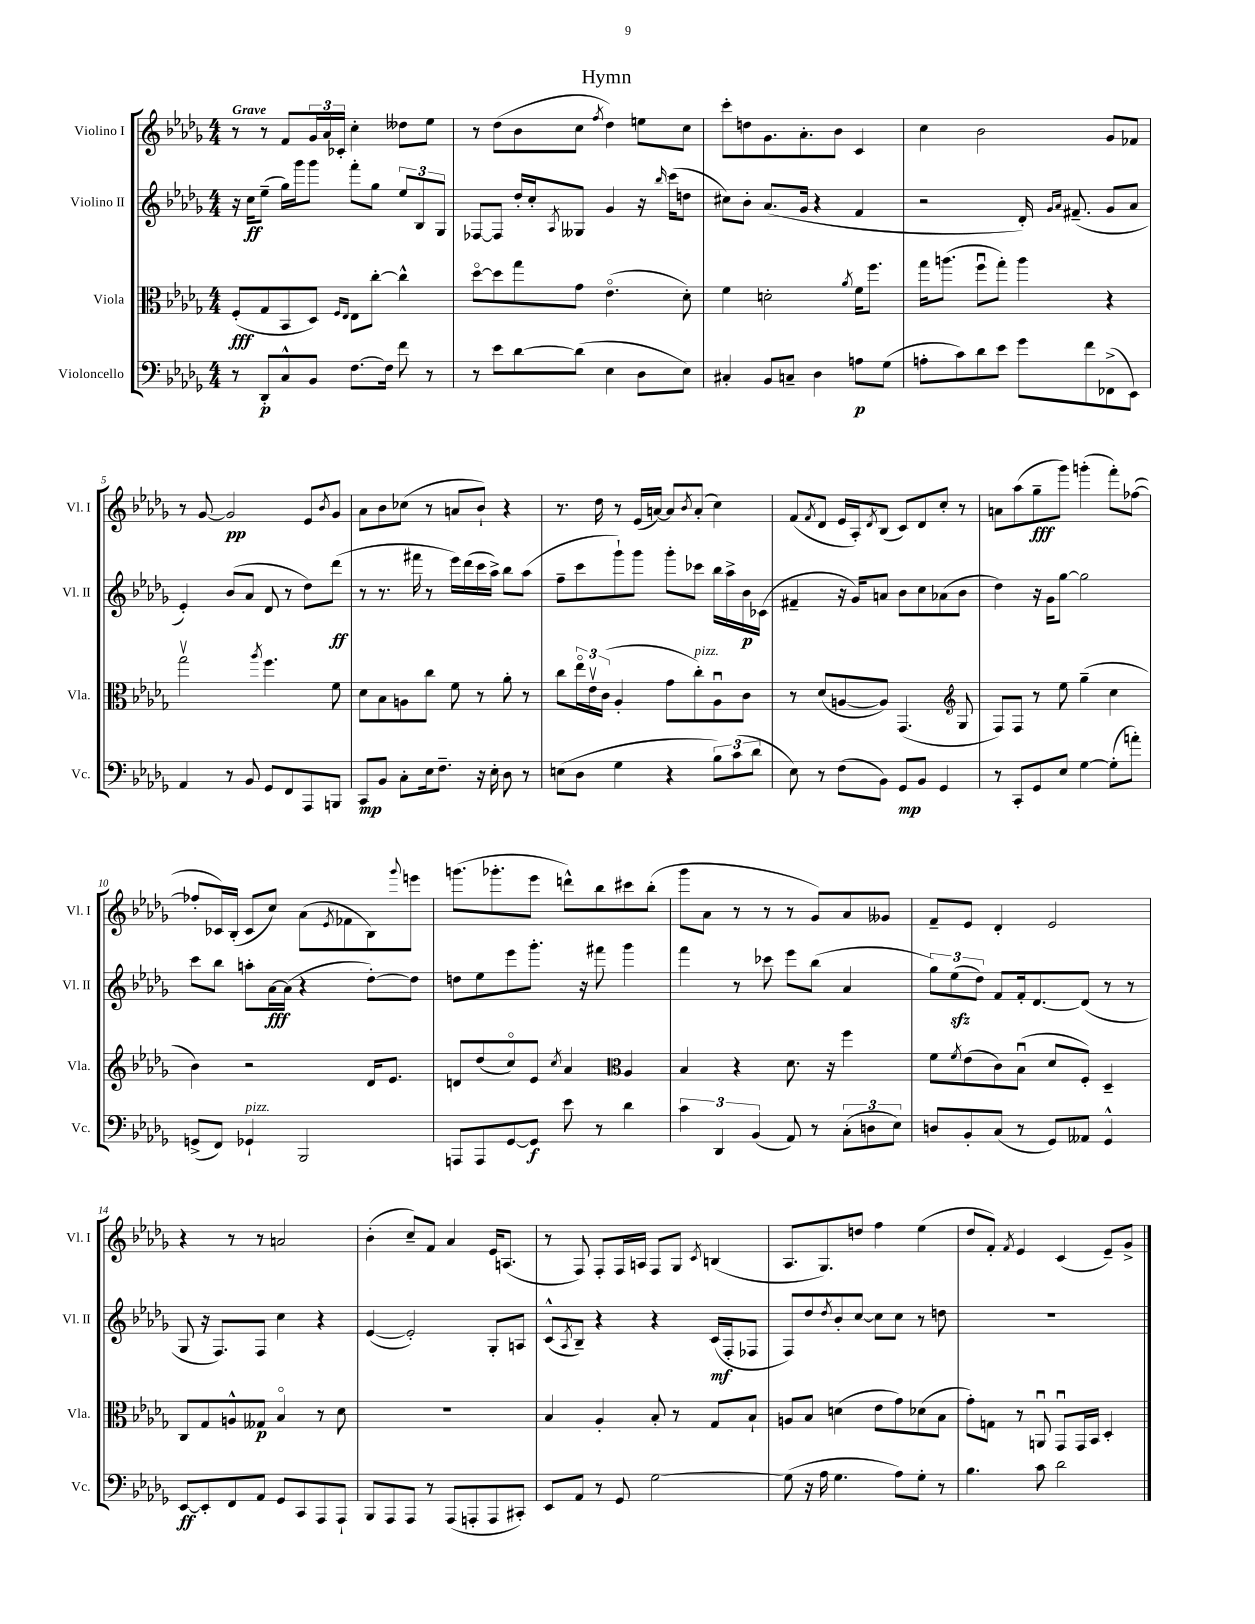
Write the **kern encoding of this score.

**kern	**dynam	**kern	**dynam	**kern	**dynam	**kern	**dynam
*part4	*part4	*part3	*part3	*part2	*part2	*part1	*part1
*staff4	*staff4	*staff3	*staff3	*staff2	*staff2	*staff1	*staff1
*I"Violoncello	*	*I"Viola	*	*I"Violino II	*	*I"Violino I	*
*I'Vc.	*	*I'Vla.	*	*I'Vl. II	*	*I'Vl. I	*
*clefF4	*	*clefC3	*	*clefG2	*	*clefG2	*
*k[b-e-a-d-g-]	*	*k[b-e-a-d-g-]	*	*k[b-e-a-d-g-]	*	*k[b-e-a-d-g-]	*
*M4/4	*	*M4/4	*	*M4/4	*	*M4/4	*
=1	=1	=1	=1	=1	=1	=1	=1
!	!	!	!	!	!	!LO:TX:a:B:t=Grave	!
8r	.	(8F'/L	fff	16r	.	8r	.
.	.	.	.	16cc\KL	ff	.	.
8DD-'/L	p	8G-/	.	(8ee-~\J	.	8r	.
8C^^/	.	8BB-/	.	16gg-\LL)	.	8f/L	.
.	.	.	.	16ggg-\J	.	.	.
8BB-/J	.	8D-/J)	.	8ggg-\J	.	24g-/L	.
.	.	.	.	.	.	24a-/	.
.	.	.	.	.	.	24c-X'/JJ	.
.	.	16qqF/LL	.	.	.	.	.
.	.	16qqE-/JJ	.	.	.	.	.
[8.F\L	.	8E-\L	.	8fff'\L	.	4cc'\	.
.	.	[8cc'\J	.	8gg-\J	.	.	.
16F\Jk]	.	.	.	.	.	.	.
8f\	.	4cc^^\]	.	12ee-/L	.	8dd--X\L	.
.	.	.	.	12B-/	.	.	.
8r	.	.	.	.	.	8ee-\J	.
.	.	.	.	12G-/J	.	.	.
=2	=2	=2	=2	=2	=2	=2	=2
8r	.	[8dd-\L	.	[8F-X/L	.	8r	.
8e-\L	.	8dd-\]	.	8F-/J]	.	(8dd-\L	.
[8d-\	.	8gg-\	.	16dd-'/LL	.	8b-\	.
.	.	.	.	16cc'/J	.	.	.
.	.	.	.	8qA-/	.	.	.
(8d-\J]	.	8g-\J	.	8G--X/J	.	8cc\J	.
.	.	.	.	.	.	8qff/	.
4E-\	.	(4.e-\	.	4g-/	.	4dd-\)	.
8D-\L	.	.	.	16r	.	8een\L	.
.	.	.	.	16qqbb-/	.	.	.
.	.	.	.	(16ccc\KL	.	.	.
8E-\J)	.	8d-'\)	.	8ddn\J	.	8cc\J	.
=3	=3	=3	=3	=3	=3	=3	=3
4C#X'/	.	4f\	.	8cc#X\L)	.	8ccc'\L	.
.	.	.	.	8b-'\J	.	8ddn\	.
8BB-/L	.	2dn'\	.	(8.a-/L	.	8.g-\	.
8Cn~/J	.	.	.	.	.	.	.
.	.	.	.	16g-/Jk	.	8.a-'\	.
4D-\	.	.	.	4r	.	.	.
.	.	.	.	.	.	8b-\J	.
.	.	8qa-/	.	.	.	.	.
8An\L	p	16f\KL	.	4f/	.	4c/	.
.	.	8.ff\J	.	.	.	.	.
(8G-\J	.	.	.	.	.	.	.
=4	=4	=4	=4	=4	=4	=4	=4
8An'\L	.	16gg-\KL	.	2r	.	4cc\	.
.	.	(8.aan\J	.	.	.	.	.
8c\)	.	.	.	.	.	.	.
8d-\	.	8ffu\L	.	.	.	2b-\	.
8e-\J	.	8gg-'\J)	.	.	.	.	.
8g-\L	.	4aa\	.	16d-'/)	.	.	.
.	.	.	.	16qqg-/LL	.	.	.
.	.	.	.	16qqa-/JJ	.	.	.
.	.	.	.	(8.f#X~/	.	.	.
8f\	.	.	.	.	.	.	.
(8FF-X^\	.	4r	.	8g-/L	.	8g-/L	.
8EE-\J)	.	.	.	8a-/J	.	8f-X/J	.
!!LO:LB:g=z
=5	=5	=5	=5	=5	=5	=5	=5
4AA-/	.	2gg-v\	.	4e-'/)	.	8r	.
.	.	.	.	.	.	[8g-/	.
8r	.	.	.	(8b-/L	.	2g-/]	pp
8BB-/	.	.	.	8a-/J	.	.	.
.	.	8qaa-/	.	.	.	.	.
8GG-/L	.	4.ff\	.	8d-/	.	.	.
8FF/	.	.	.	8r	.	.	.
8AAA-/	.	.	.	8dd-\L)	.	8e-/L	.
.	.	.	.	.	.	8qb-/	.
8BBBn/J	.	8f\	.	(8ddd-\J	ff	8g-/J	.
=6	=6	=6	=6	=6	=6	=6	=6
8CC/L	mp	8d-\L	.	8r	.	8a-\L	.
8BB-/J	.	8B-\	.	8.r	.	8b-\	.
8C'\L	.	8An\	.	.	.	(8cc-X\J	.
.	.	.	.	16fff#X\	.	.	.
16E-\k	.	8cc\J	.	8r	.	8r	.
8.F~\J	.	.	.	.	.	.	.
.	.	8f\	.	16eee-\LL)	.	8an/L	.
.	.	.	.	(16ddd-\	.	.	.
16r	.	8r	.	16ccc\	.	8b-`/J)	.
16E-'\	.	.	.	16aa-^\JJ)	.	.	.
8D-\	.	8a-'\	.	8bb-\L	.	4r	.
8r	.	8r	.	(8aa-\J	.	.	.
=7	=7	=7	=7	=7	=7	=7	=7
(8En\L	.	8cc\L	.	8ff~\L	.	8.r	.
8D-\J	.	24ee-\L	.	8ccc\	.	.	.
.	.	24e-v\	.	.	.	.	.
.	.	.	.	.	.	16dd-\	.
.	.	(24c\JJ	.	.	.	.	.
4G-\	.	4A-'/	.	8ggg-`\)	.	8r	.
.	.	.	.	8ggg-\J	.	(16e-/LL	.
.	.	.	.	.	.	[16an/JJ)	.
4r	.	8g-\L	.	8ggg-'\L	.	8a/L]	.
.	.	.	.	.	.	8qb-/	.
!	!	!LO:TX:a:i:t=pizz.	!	!	!	!	!
.	.	8cc'\)	.	8ccc-X\J	.	(8a'/J	.
12B-\L)	.	8A-u\	.	16bb-\LL	.	4cc\)	.
.	.	.	.	16aa-^\	.	.	.
(12c\	.	.	.	.	.	.	.
.	.	8c\J	.	16b-\	p	.	.
12d-\J	.	.	.	.	.	.	.
.	.	.	.	(16c-X\JJ	.	.	.
=8	=8	=8	=8	=8	=8	=8	=8
8E-\)	.	8r	.	4f#X~/	.	(8f/L	.
.	.	.	.	.	.	8qf/	.
8r	.	(8d-/L	.	.	.	8d-/J	.
(8F\L	.	[8An/	.	16r	.	16e-/LL	.
.	.	.	.	16g-/KL)	.	16A-'/J)	.
.	.	.	.	.	.	8qd-/	.
8BB-\J)	.	8A/J])	.	8an/J	.	(8B-/J	.
8GG-/L	mp	(4.GG-/	.	8b-\L	.	8c/L)	.
8BB-/J	.	.	.	8cc\	.	8d-/	.
4GG-/	.	.	.	(8a-X\	.	8cc'/J	.
*	*	*clefG2	*	*	*	*	*
.	.	8G-/	.	8b-\J	.	8r	.
=9	=9	=9	=9	=9	=9	=9	=9
8r	.	8F/L)	.	4dd-\)	.	8an\L	.
8CC'/L	.	8F/J	.	.	.	(8aa-\	.
8GG-/	.	8r	.	16r	.	8gg-~\	fff
.	.	.	.	16g-\KL	.	.	.
8E-/J	.	8ee-\	.	[8gg-\J	.	8ggg-\J)	.
[4G-\	.	(4gg-~\	.	2gg-\]	.	(4gggn'\	.
(8G-'\L]	.	4cc\	.	.	.	8fff'\L)	.
8an'\J)	.	.	.	.	.	([8ff-X\J	.
!!LO:LB:g=z
=10	=10	=10	=10	=10	=10	=10	=10
(8GGn^/L	.	4b-\)	.	8ccc\L	.	8ff-X'/L]	.
8FF/J)	.	.	.	8bb-\J	.	16c-X/L)	.
.	.	.	.	.	.	(16B-'/JJ	.
!LO:TX:a:i:t=pizz.	!	!	!	!	!	!	!
4GG-X`/	.	2r	.	8aan'\L	.	8c-/L	.
.	.	.	.	[16a-\L	fff	8cc/J)	.
.	.	.	.	(16a-\JJ]	.	.	.
2BBB-/	.	.	.	4r	.	(8a-\L	.
.	.	.	.	.	.	8qe-/	.
.	.	.	.	.	.	8f-X\	.
.	.	16d-/KL	.	[8dd-'\L)	.	8B-\)	.
.	.	8.e-/J	.	.	.	.	.
.	.	.	.	.	.	8qqggg-/	.
.	.	.	.	8dd-\J]	.	8eeen\J	.
=11	=11	=11	=11	=11	=11	=11	=11
8AAAn/L	.	8dn/L	.	8ddn\L	.	(8.gggn\L	.
8AAA/	.	(8dd-/	.	8ee-\	.	.	.
.	.	.	.	.	.	8.ggg-X'\	.
[8GG-/	.	8cc/)	.	8eee-\	.	.	.
8GG-/J]	f	8e-/J	.	8.ggg-'\J	.	8eee-\J	.
.	.	8qcc/	.	.	.	.	.
8e-\	.	4a-/	.	.	.	8dddn^^\L)	.
.	.	.	.	16r	.	.	.
8r	.	.	.	8fff#X\	.	8bb-\	.
*	*	*clefC3	*	*	*	*	*
4d-\	.	4A-/	.	4ggg-\	.	8ccc#X\	.
.	.	.	.	.	.	(8bb-'\J	.
=12	=12	=12	=12	=12	=12	=12	=12
6c\	.	4B-/	.	4fff\	.	8ggg-\L	.
.	.	.	.	.	.	8a-\J	.
6DD-/	.	.	.	.	.	.	.
.	.	4r	.	8r	.	8r	.
(6BB-/	.	.	.	.	.	.	.
.	.	.	.	8ccc-X\	.	8r	.
8AA-/)	.	8.d-\	.	8eee-\L	.	8r	.
8r	.	.	.	(8bb-\J	.	8g-/L)	.
.	.	16r	.	.	.	.	.
(12C'\L	.	4ff\	.	4a-/	.	8a-/	.
12Dn\	.	.	.	.	.	.	.
.	.	.	.	.	.	8g--X/J	.
12E-\J)	.	.	.	.	.	.	.
=13	=13	=13	=13	=13	=13	=13	=13
8Dn/L	.	8f\L	.	12gg-\L)	.	8f~/L	.
.	.	.	.	(12ee-zz\	.	.	.
.	.	8qf/	.	.	.	.	.
8BB-'/	.	(8e-\	.	.	.	8e-/J	.
.	.	.	.	12dd-\J)	.	.	.
(8C/J	.	8c\)	.	8f/L	.	4d-'/	.
8r	.	(8B-u\J	.	16f'/k	.	.	.
.	.	.	.	[8.d-/	.	.	.
8GG-/L)	.	8d-/L	.	.	.	2e-/	.
8AA--X/J	.	8F'/J)	.	(8d-/J]	.	.	.
4GG-^^/	.	4D-~/	.	8r	.	.	.
.	.	.	.	8r	.	.	.
!!LO:LB:g=z
=14	=14	=14	=14	=14	=14	=14	=14
[8EE-/L	ff	8C/L	.	8G-/	.	4r	.
8EE-'/]	.	8G-/	.	16r	.	.	.
.	.	.	.	8.F/L)	.	.	.
8FF/	.	8An^^/	.	.	.	8r	.
8AA-/J	.	8G--X/J	p	8F/J	.	8r	.
8GG-/L	.	4B-/	.	4cc\	.	2an/	.
8CC/	.	.	.	.	.	.	.
8AAA-/	.	8r	.	4r	.	.	.
8AAA-`/J	.	8d-\	.	.	.	.	.
=15	=15	=15	=15	=15	=15	=15	=15
8BBB-/L	.	1r	.	([4e-/	.	(4b-'\	.
8AAA-/	.	.	.	.	.	.	.
8AAA-/J	.	.	.	2e-'/])	.	8cc~/L)	.
8r	.	.	.	.	.	8f/J	.
(8AAA-/L	.	.	.	.	.	4a-/	.
8AAAn'/	.	.	.	.	.	.	.
8AAA/	.	.	.	8G-'/L	.	16e-/KL	.
.	.	.	.	.	.	(8.An/J	.
8CC#X'/J)	.	.	.	8An/J	.	.	.
=16	=16	=16	=16	=16	=16	=16	=16
8EE-/L	.	4B-/	.	(8c^^/L	.	8r	.
.	.	.	.	8qA-/	.	.	.
8AA-/J	.	.	.	8B-~/J)	.	8F/)	.
8r	.	4A-'/	.	4r	.	8F'/L	.
8GG-/	.	.	.	.	.	16F/L	.
.	.	.	.	.	.	16An/JJ	.
[2G-\	.	8B-'/	.	4r	.	8F/L	.
.	.	8r	.	.	.	8G-/J	.
.	.	.	.	.	.	8qc/	.
.	.	8G-/L	.	(16c/LL	mf	(4Bn/	.
.	.	.	.	16F'/J	.	.	.
.	.	8B-`/J	.	8F-X/J	.	.	.
=17	=17	=17	=17	=17	=17	=17	=17
(8G-\]	.	8An/L	.	8F/L)	.	8.A-/L	.
16r	.	8B-/J	.	8dd-/	.	.	.
16A-\	.	.	.	.	.	8.G-/)	.
.	.	.	.	8qdd-/	.	.	.
4.G-\	.	(4dn\	.	8b-'/	.	.	.
.	.	.	.	[8cc/J	.	8ddn/J	.
.	.	8e-\L	.	8cc\L]	.	4ff\	.
8A-\L)	.	8g-\)	.	8cc\J	.	.	.
8G-'\J	.	(8d-X\	.	8r	.	(4ee-\	.
8r	.	8B-\J	.	8ddn\	.	.	.
=18	=18	=18	=18	=18	=18	=18	=18
4.B-\	.	8g-'\L)	.	1r	.	8dd-/L	.
.	.	8Gn\J	.	.	.	8f'/J)	.
.	.	.	.	.	.	8qf/	.
.	.	8r	.	.	.	4e-/	.
8c\	.	8AAnu/	.	.	.	.	.
2d-\	.	8GG-u/L	.	.	.	(4c/	.
.	.	16GG-/L	.	.	.	.	.
.	.	16BB-/JJ	.	.	.	.	.
.	.	4D-'/	.	.	.	8e-~/L)	.
.	.	.	.	.	.	8g-^/J	.
==	==	==	==	==	==	==	==
*-	*-	*-	*-	*-	*-	*-	*-
